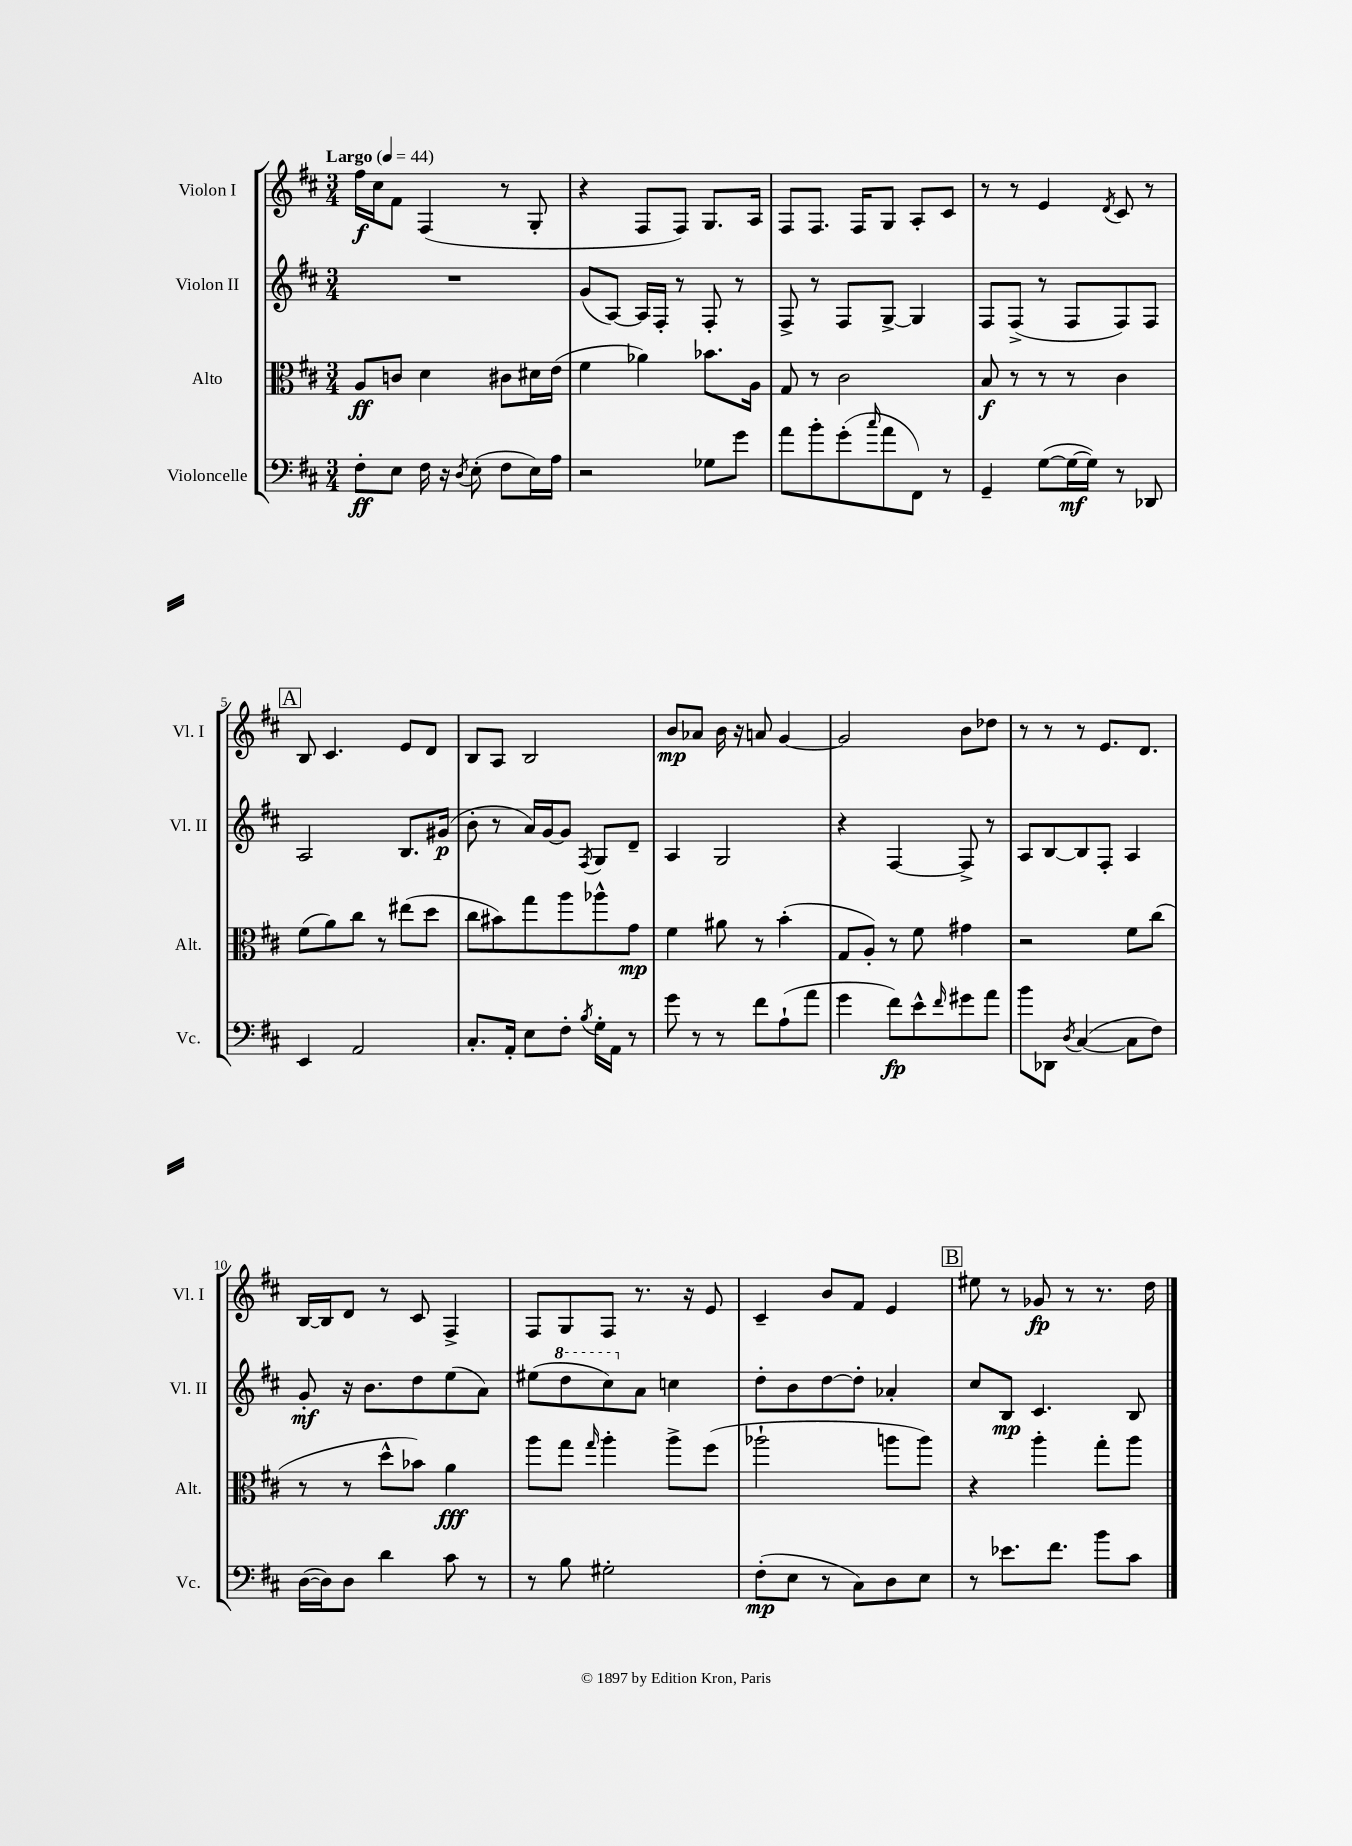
<<
\new StaffGroup <<
\new Staff = "s0" \with { instrumentName = "Violon I" shortInstrumentName = "Vl. I" } {
    \clef treble \key d \major \numericTimeSignature \time 3/4 \tempo "Largo" 4 = 44
    fis''16\f cis''16 fis'8 fis4( r8 g8-. |
    r4 fis8 fis8) g8. a16 |
    fis8 fis8. fis16 g8 a8-. cis'8 |
    r8 r8 e'4 \acciaccatura { d'8 } cis'8 r8 |
    \mark \markup { \box "A" } b8 cis'4. e'8 d'8 |
    b8 a8 b2 |
    b'8\mp aes'8 b'16 r16 a'8 g'4~ |
    g'2 b'8 des''8 |
    r8 r8 r8 e'8. d'8. |
    b16~ b16 d'8 r8 cis'8 fis4-> |
    fis8 g8 fis8 r8. r16 e'8 |
    cis'4-- b'8 fis'8 e'4 |
    \mark \markup { \box "B" } eis''8 r8 ges'8\fp r8 r8. d''16 \bar "|." |
}
\new Staff = "s1" \with { instrumentName = "Violon II" shortInstrumentName = "Vl. II" } {
    \clef treble \key d \major \numericTimeSignature \time 3/4
    R2. |
    g'8( a8~) a16 fis16-. r8 fis8-. r8 |
    fis8-> r8 fis8 g8~-> g4 |
    fis8 fis8->( r8 fis8 fis8) fis8 |
    \mark \markup { \box "A" } a2 b8. gis'16\p( |
    b'8-. r8 a'16) g'16~ g'8 \acciaccatura { fis8 } g8 d'8-- |
    a4 g2 |
    r4 fis4~ fis8-> r8 |
    a8 b8~ b8 fis8-. a4 |
    g'8-.\mf r16 b'8. d''8 e''8( a'8) |
    eis''8( \ottava #1 d'''8 cis'''8) \ottava #0 a'8 c''4 |
    d''8-. b'8 d''8~ d''8-. aes'4-. |
    \mark \markup { \box "B" } cis''8 b8\mp cis'4. b8 \bar "|." |
}
\new Staff = "s2" \with { instrumentName = "Alto" shortInstrumentName = "Alt." } {
    \clef alto \key d \major \numericTimeSignature \time 3/4
    a8\ff c'8 d'4 cis'8 dis'16 e'16( |
    fis'4 aes'4) bes'8. a16 |
    g8 r8 cis'2 |
    b8\f r8 r8 r8 cis'4 |
    \mark \markup { \box "A" } fis'8( a'8) cis''8 r8 eis''8( d''8 |
    cis''8 bis'8) g''8 a''8 aes''8-^ g'8\mp |
    fis'4 ais'8 r8 b'4-.( |
    g8 a8-.) r8 fis'8 gis'4 |
    r2 fis'8 cis''8( |
    r8 r8 d''8-^ bes'8) a'4\fff |
    a''8 g''8 \grace { g''16 } a''4-. a''8-> fis''8( |
    aes''2-! a''8 a''8) |
    \mark \markup { \box "B" } r4 a''4-. g''8-. a''8 \bar "|." |
}
\new Staff = "s3" \with { instrumentName = "Violoncelle" shortInstrumentName = "Vc." } {
    \clef bass \key d \major \numericTimeSignature \time 3/4
    fis8-.\ff e8 fis16 r16 \acciaccatura { d8 } e8-.( fis8 e16) a16 |
    r2 ges8 g'8 |
    a'8 b'8-. g'8-.( \grace { cis''16 } a'8 fis,8) r8 |
    g,4-- g8~( g16~\mf g16) r8 des,8 |
    \mark \markup { \box "A" } e,4 a,2 |
    cis8.-. a,16-. e8 fis8-. \acciaccatura { b8 } g16-. a,16 r8 |
    g'8 r8 r8 fis'8 a8-!( a'8 |
    g'4 fis'8\fp) e'8-^ \grace { fis'16 } gis'8 a'8 |
    b'8 des,8 \acciaccatura { d8 } cis4~( cis8 fis8) |
    d16~( d16) d8 d'4 cis'8 r8 |
    r8 b8 gis2-. |
    fis8-.\mp( e8 r8 cis8) d8 e8 |
    \mark \markup { \box "B" } r8 ees'8. fis'8. b'8 cis'8 \bar "|." |
}
>>
>>
